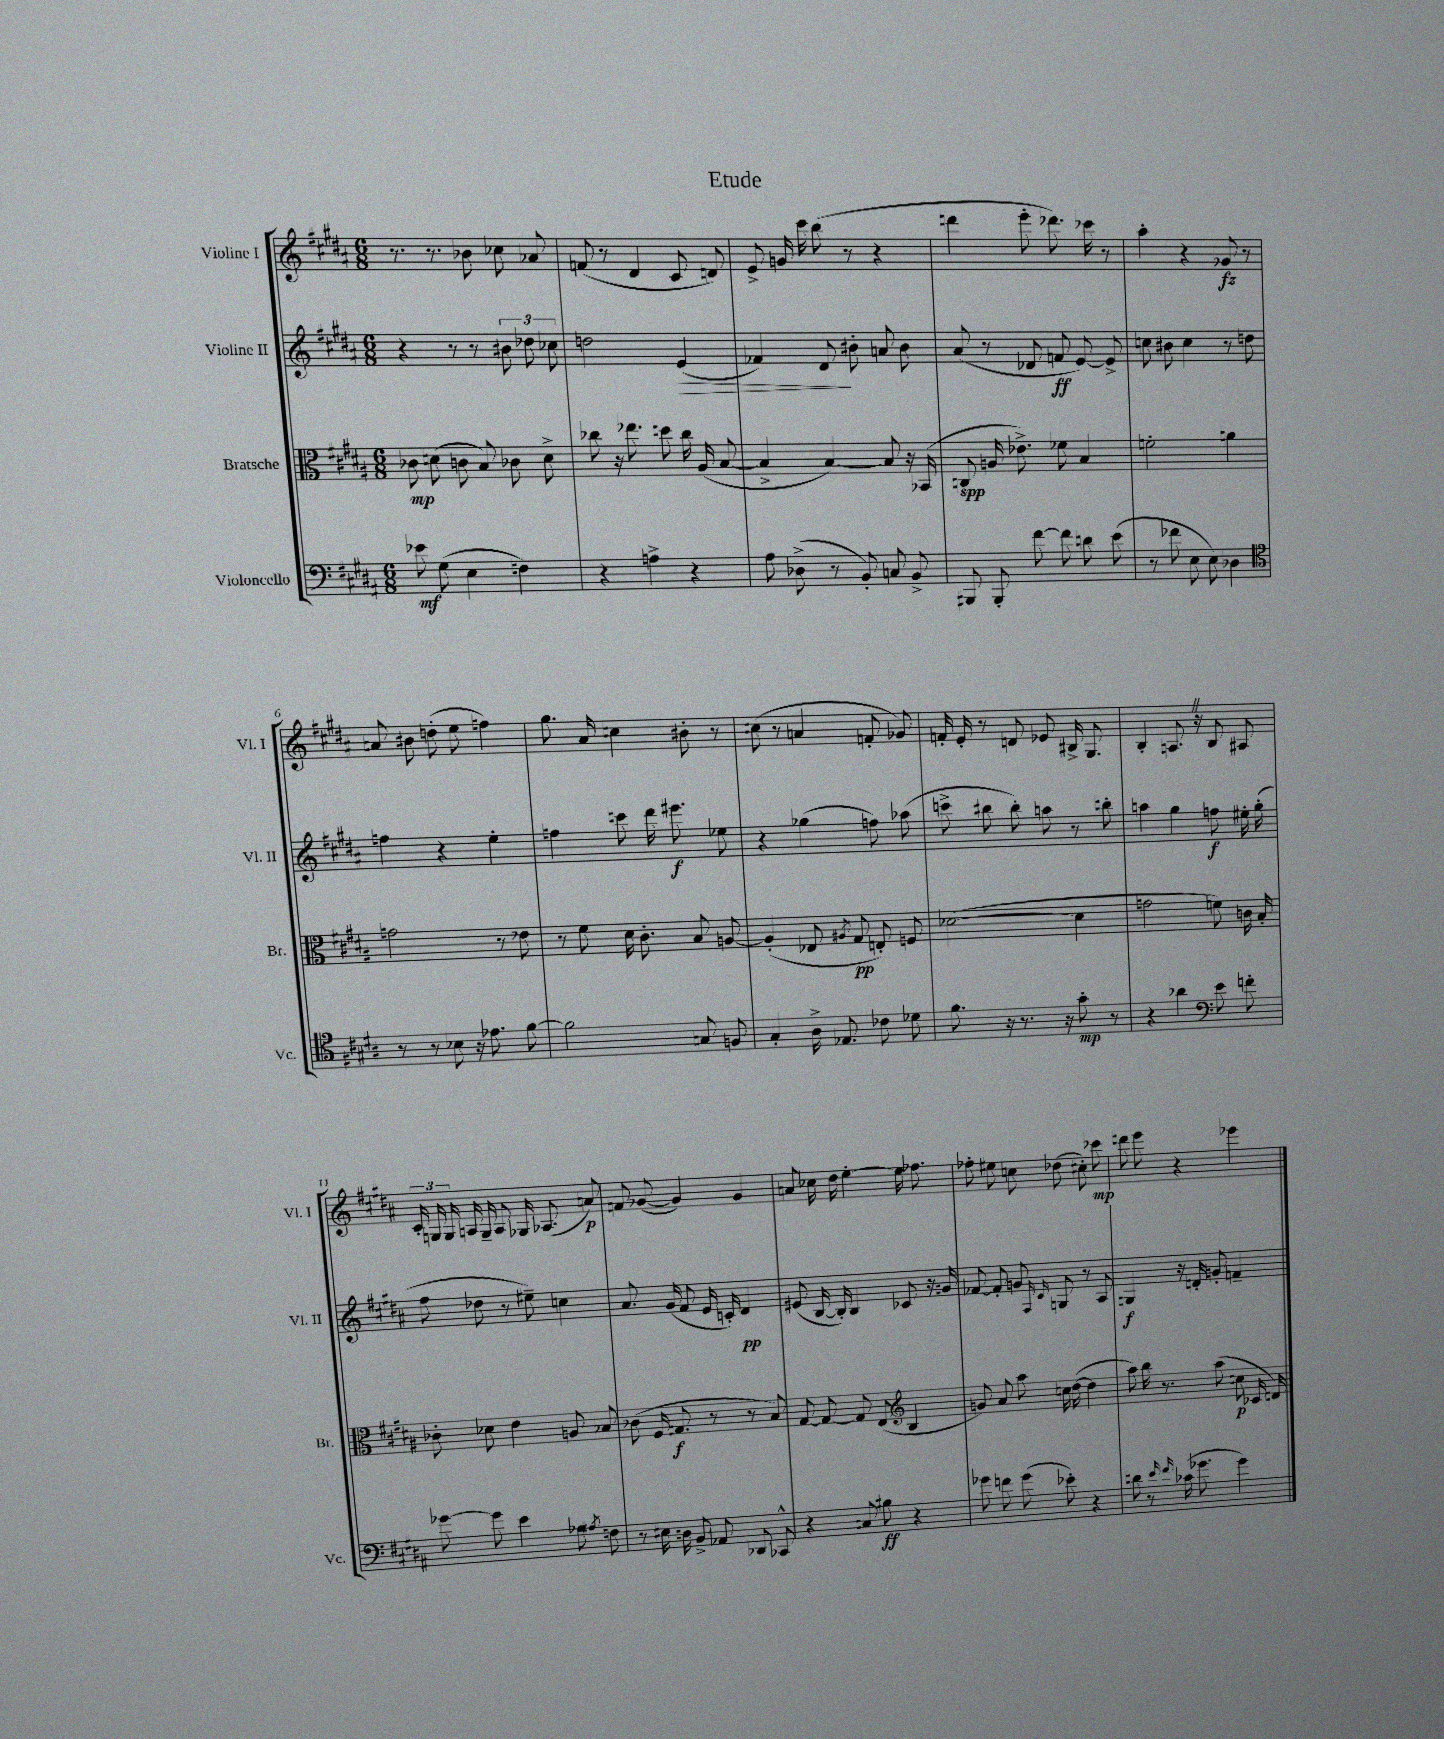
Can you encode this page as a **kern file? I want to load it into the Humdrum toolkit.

**kern	**kern	**kern	**kern
*staff4	*staff3	*staff2	*staff1
*clefF4	*clefC3	*clefG2	*clefG2
*k[f#c#g#d#a#]	*k[f#c#g#d#a#]	*k[f#c#g#d#a#]	*k[f#c#g#d#a#]
*M6/8	*M6/8	*M6/8	*M6/8
8e-	8c-	4r	8.r
(8G#	(8d	.	.
.	.	.	8.r
4E	8c	8r	.
.	8B)	8r	8b-
4F)	8c-	12b#	8cc-
.	.	12dd-	.
.	8d^	.	8a-
.	.	12cc-	.
=	=	=	=
4r	8cc-	2dd	(8f
.	16r	.	8r
.	8.ee-	.	.
4A^	.	.	4d#
.	8dd	.	.
4r	16cc-	(4e	8c#
.	(16A#	.	.
.	[8B	.	8d)
=	=	=	=
8A#	4B^]	4f-)	8e^
(8D-^	.	.	16g
.	.	.	16ccc#
8r	[4B)	8d#	(8bb
8BB')	.	8b#'	8r
8C	8B]	8a	4r
8BB^	16r	8b#	.
.	(16BB-	.	.
=	=	=	=
8BBB#	8C	(8a#	4ddd
8BBB#'	16A	8r	.
.	8.e-^)	.	.
[8f#	.	8d-	8eee'
8f#]	8f-	8f	8.ddd-)
8d	4B	[8e)	.
.	.	.	16ccc-
(8e	.	8e^]	8r
=	=	=	=
8r	2f'	8cc	4aa#'
8f-	.	8b#	.
8E	.	4cc	4r
8E)	.	.	.
4D-	4a	8r	8g-
.	.	8dd	8r
=	=	=	=
*clefC4	*	*	*
8r	2g	4ff	8a
8r	.	.	8b#
8B-	.	4r	(8dd'
16r	.	.	8ee
8.e-	.	.	.
.	8r	4ee'	4ff)
[8f#	8e-	.	.
=	=	=	=
2f#]	8r	4ff	8.gg#
.	8f#	.	.
.	.	.	16a#
.	16d#	8ccc	4cc
.	8.c#'	.	.
.	.	16ddd#	.
.	.	8.eee#	.
8G	8B	.	8b#'
8F	[8A	8ee-	8r
=	=	=	=
4G#'	(4A']	4r	(8cc
.	.	.	8r
16A#^	8E-	(4gg-	4a
8.E-	.	.	.
.	8qA#	.	.
.	8G#	.	.
8c-	8E')	8ff)	8f'
8d-	8F	(8aa-	8g-)
=	=	=	=
8.f#	([2d-	8ccc^	16f'
.	.	.	16e'
.	.	8bb#	8r
16r	.	.	.
8.r	.	8bb#')	8d
.	.	8aa	8e-
16r	.	.	.
8g#'	4d-]	8r	16B#^
.	.	.	8.G#
8r	.	8bb'	.
=	=	=	=
4r	2g	4aa	4B'
4a-	.	4gg#	8.A
.	.	.	16r
*clefF4	*	*	*
8e	8f)	8ff	8B
8f'	16c	16ee#'	8A#
.	16B'	(16gg#'	.
=	=	=	=
[8g-	8c-'	8ff#	24c#'
.	.	.	24G
.	.	.	24G
8g-]	8d-	8dd-	16A
.	.	.	16G~
4e	4e	8r	8A
.	.	8ee#~)	16G-
.	.	.	(8.A-
8A-	8A	4cc	.
8qA#	.	.	.
8F	8B-	.	8a)
=	=	=	=
8r	(8c-	8.a#	8f
16E#	16F#	.	([8g-
16D	8.G	(16g#	.
8BB^	.	8f#	4g-])
8AA-	8r	16e	.
.	.	16c')	.
8DD-	8r	4d#	4g-
8CC-^^	8B)	.	.
=	=	=	=
4r	[8G#	(8e#	8a
.	8G#_	[16B	16cc-
.	.	16B'])	16dd#
8C	8G#]	4B	[4ee'
8B#	(8E	.	.
*	*clefG2	*	*
4r	4B	8c-	16ee]
.	.	.	8.ff-
.	.	16r	.
.	.	16g	.
=	=	=	=
8g-	8g)	[8f-	8ff-'
8f	8a#	8f-']	8ee#
(8g-	8aa#	8g	8cc
.	.	16qqF#	.
.	.	16qqc#	.
8e-')	16cc	8G	(8dd-
.	([16dd#	.	.
4r	4dd#]	8r	8cc#')
.	.	8A#	8ccc-
=	=	=	=
8d	8aa#)	4G	8ddd
8r	16bb	.	8eee
.	8.r	.	.
16qqe	.	.	.
16qqf#	.	.	.
(16c-	.	16r	4r
8.g-	.	16d'	.
.	(8aa#	8g'	.
4g-)	8cc	4f~	4eee-
.	16c-	.	.
.	16d)	.	.
==	==	==	==
*-	*-	*-	*-
